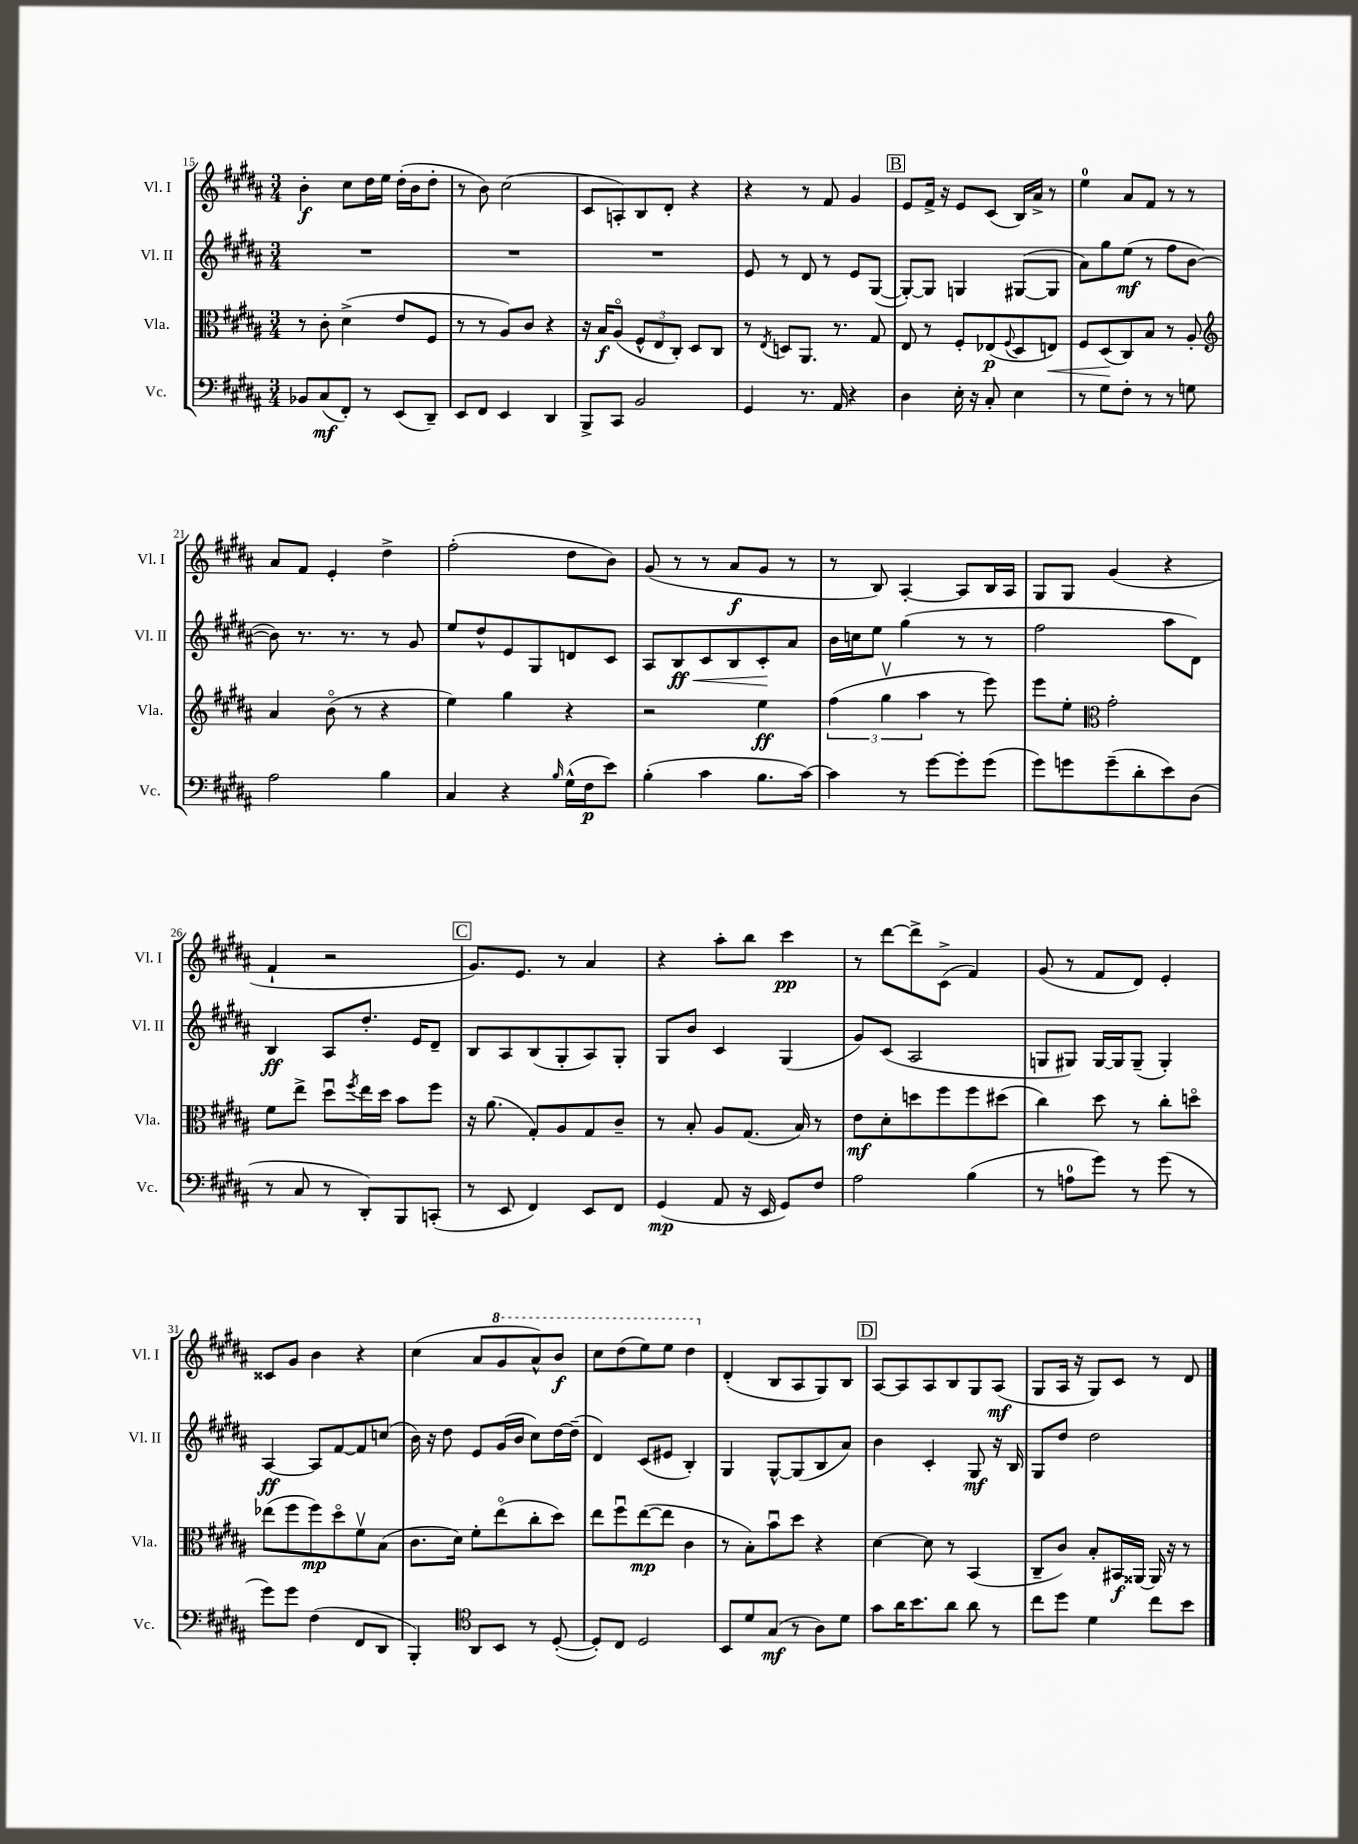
<<
\new StaffGroup <<
\new Staff = "s0" \with { instrumentName = "Vl. I" shortInstrumentName = "Vl. I" } {
    \clef treble \key b \major \numericTimeSignature \time 3/4
    b'4-.\f cis''8 dis''16 e''16 dis''16-.( b'16 dis''8-. |
    r8 b'8) cis''2( |
    cis'8 a8-.) b8 dis'8-. r4 |
    r4 r8 fis'8 gis'4 |
    \mark \markup { \box "B" } e'8 fis'16-> r16 e'8 cis'8( b16) ais'16-> r8 |
    e''4-0 ais'8 fis'8 r8 r8 |
    ais'8 fis'8 e'4-. dis''4-> |
    fis''2-.( dis''8 b'8) |
    gis'8( r8 r8 ais'8\f gis'8 r8 |
    r8 b8) ais4~-. ais8 b16 ais16 |
    gis8 gis8 gis'4( r4 |
    fis'4-! r2 |
    \mark \markup { \box "C" } gis'8.) e'8. r8 ais'4 |
    r4 ais''8-. b''8 cis'''4\pp |
    r8 dis'''8~ dis'''8-> cis'8->( fis'4) |
    gis'8( r8 fis'8 dis'8) e'4-. |
    cisis'8 gis'8 b'4 r4 |
    cis''4( ais'8 \ottava #1 gis''8 ais''8-^) b''8\f |
    cis'''8 dis'''8( e'''8) e'''8 dis'''4 \ottava #0 |
    dis'4-.( b8 ais8 gis8) b8 |
    \mark \markup { \box "D" } ais8~ ais8 ais8 b8 gis8 ais8\mf( |
    gis8 ais16 r16 gis8) cis'8 r8 dis'8 \bar "|." |
}
\new Staff = "s1" \with { instrumentName = "Vl. II" shortInstrumentName = "Vl. II" } {
    \clef treble \key b \major \numericTimeSignature \time 3/4
    R2. |
    R2. |
    R2. |
    e'8 r8 dis'8 r8 e'8 gis8~( |
    \mark \markup { \box "B" } gis8~-.) gis8 g4 gis8~( gis8 |
    ais'8) gis''8 e''8\mf( r8 fis''8 b'8~ |
    b'8) r8. r8. r8 gis'8 |
    e''8 dis''8-^ e'8 gis8 d'8 cis'8 |
    ais8 b8\ff\< cis'8 b8 cis'8-.\! ais'8 |
    b'16 c''16 e''8 gis''4( r8 r8 |
    fis''2 ais''8 dis'8) |
    b4\ff ais8 dis''8.-. e'16 dis'8-- |
    \mark \markup { \box "C" } b8 ais8 b8( gis8-. ais8) gis8-. |
    gis8 b'8 cis'4 gis4( |
    gis'8) cis'8( ais2 |
    g8 gis8) gis16~ gis16 gis8--( gis4-.) |
    ais4~\ff ais8 fis'8~ fis'8 c''8( |
    b'16) r16 dis''8 e'8 gis'16( b'16 cis''8) dis''16~ dis''16--( |
    dis'4) cis'8( eis'8 b4-.) |
    gis4 gis8~-^ gis8( b8 ais'8) |
    \mark \markup { \box "D" } b'4 cis'4-. gis8\mf r16 b16 |
    gis8 dis''8 dis''2 \bar "|." |
}
\new Staff = "s2" \with { instrumentName = "Vla." shortInstrumentName = "Vla." } {
    \clef alto \key b \major \numericTimeSignature \time 3/4
    r8 cis'8-. dis'4->( e'8 fis8 |
    r8 r8 ais8) cis'8 r4 |
    r16 b16\f ais8\flageolet( \tuplet 3/2 { fis8-^ e8 cis8-.) } dis8 cis8 |
    r8 \acciaccatura { e8 } d8 ais,8. r8. gis8 |
    \mark \markup { \box "B" } e8 r8 fis8-. ees8\p( \appoggiatura { fis8 } dis8 e8\<) |
    fis8 dis8\!( cis8) b8 r8 ais8-. |
    \clef treble ais'4 b'8\flageolet( r8 r4 |
    e''4) gis''4 r4 |
    r2 e''4\ff |
    \tuplet 3/2 { fis''4( gis''4\upbow ais''4 } r8 e'''8) |
    e'''8 e''8-. \clef alto gis'2-. |
    fis'8 e''8-> dis''8\downbow \acciaccatura { fis''8 } e''16 dis''16 b'8 fis''8 |
    \mark \markup { \box "C" } r16 ais'8.( gis8-.) ais8 gis8 cis'8-- |
    r8 b8-. ais8 gis8.( b16) r8 |
    e'8\mf dis'8-. d''8 fis''8 fis''8 dis''8( |
    cis''4) dis''8 r8 cis''8-. d''8\flageolet |
    ees''8( fis''8 fis''8\mp) dis''8\flageolet fis'8\upbow b8( |
    cis'8. dis'16) fis'8-. e''8\flageolet( cis''8-. dis''8) |
    e''8 fis''8\downbow e''8~\mp( e''8 cis'4 |
    r8 b8-.) b'8\downbow dis''8 r4 |
    \mark \markup { \box "D" } dis'4~ dis'8 r8 b,4( |
    cis8-- cis'8) b8-. bis,16\f aisis,16~ aisis,16 r16 r8 \bar "|." |
}
\new Staff = "s3" \with { instrumentName = "Vc." shortInstrumentName = "Vc." } {
    \clef bass \key b \major \numericTimeSignature \time 3/4
    bes,8 cis8\mf( fis,8-.) r8 e,8( dis,8--) |
    e,8 fis,8 e,4 dis,4 |
    b,,8-> cis,8 b,2 |
    gis,4 r8. ais,16 r4 |
    \mark \markup { \box "B" } dis4 e16-. r16 cis8-. e4 |
    r8 gis8 fis8-. r8 r8 g8 |
    ais2 b4 |
    cis4 r4 \grace { b16 } gis16-^( fis16\p e'8) |
    b4-.( cis'4 b8. cis'16~) |
    cis'4 r8 gis'8~ gis'8-. gis'8( |
    gis'8) g'8 g'8--( dis'8-. e'8) dis8( |
    r8 cis8 r8 dis,8-.) b,,8 c,8-.( |
    \mark \markup { \box "C" } r8 e,8 fis,4) e,8 fis,8 |
    gis,4\mp( ais,8 r16 e,16 gis,8) fis8 |
    ais2 b4( |
    r8 a8-0 gis'8) r8 gis'8( r8 |
    gis'8) gis'8 fis4( fis,8 dis,8 |
    b,,4-.) \clef tenor ais,8 b,8 r8 dis8~-.( |
    dis8-.) cis8 dis2 |
    b,8 dis'8 gis8\mf( r8 ais8) dis'8 |
    \mark \markup { \box "D" } gis'8 ais'16 b'8. ais'8 ais'8 r8 |
    cis''8 dis''8 dis'4 cis''8 b'8 \bar "|." |
}
>>
>>
\layout { \context { \Score currentBarNumber = #15 } }
